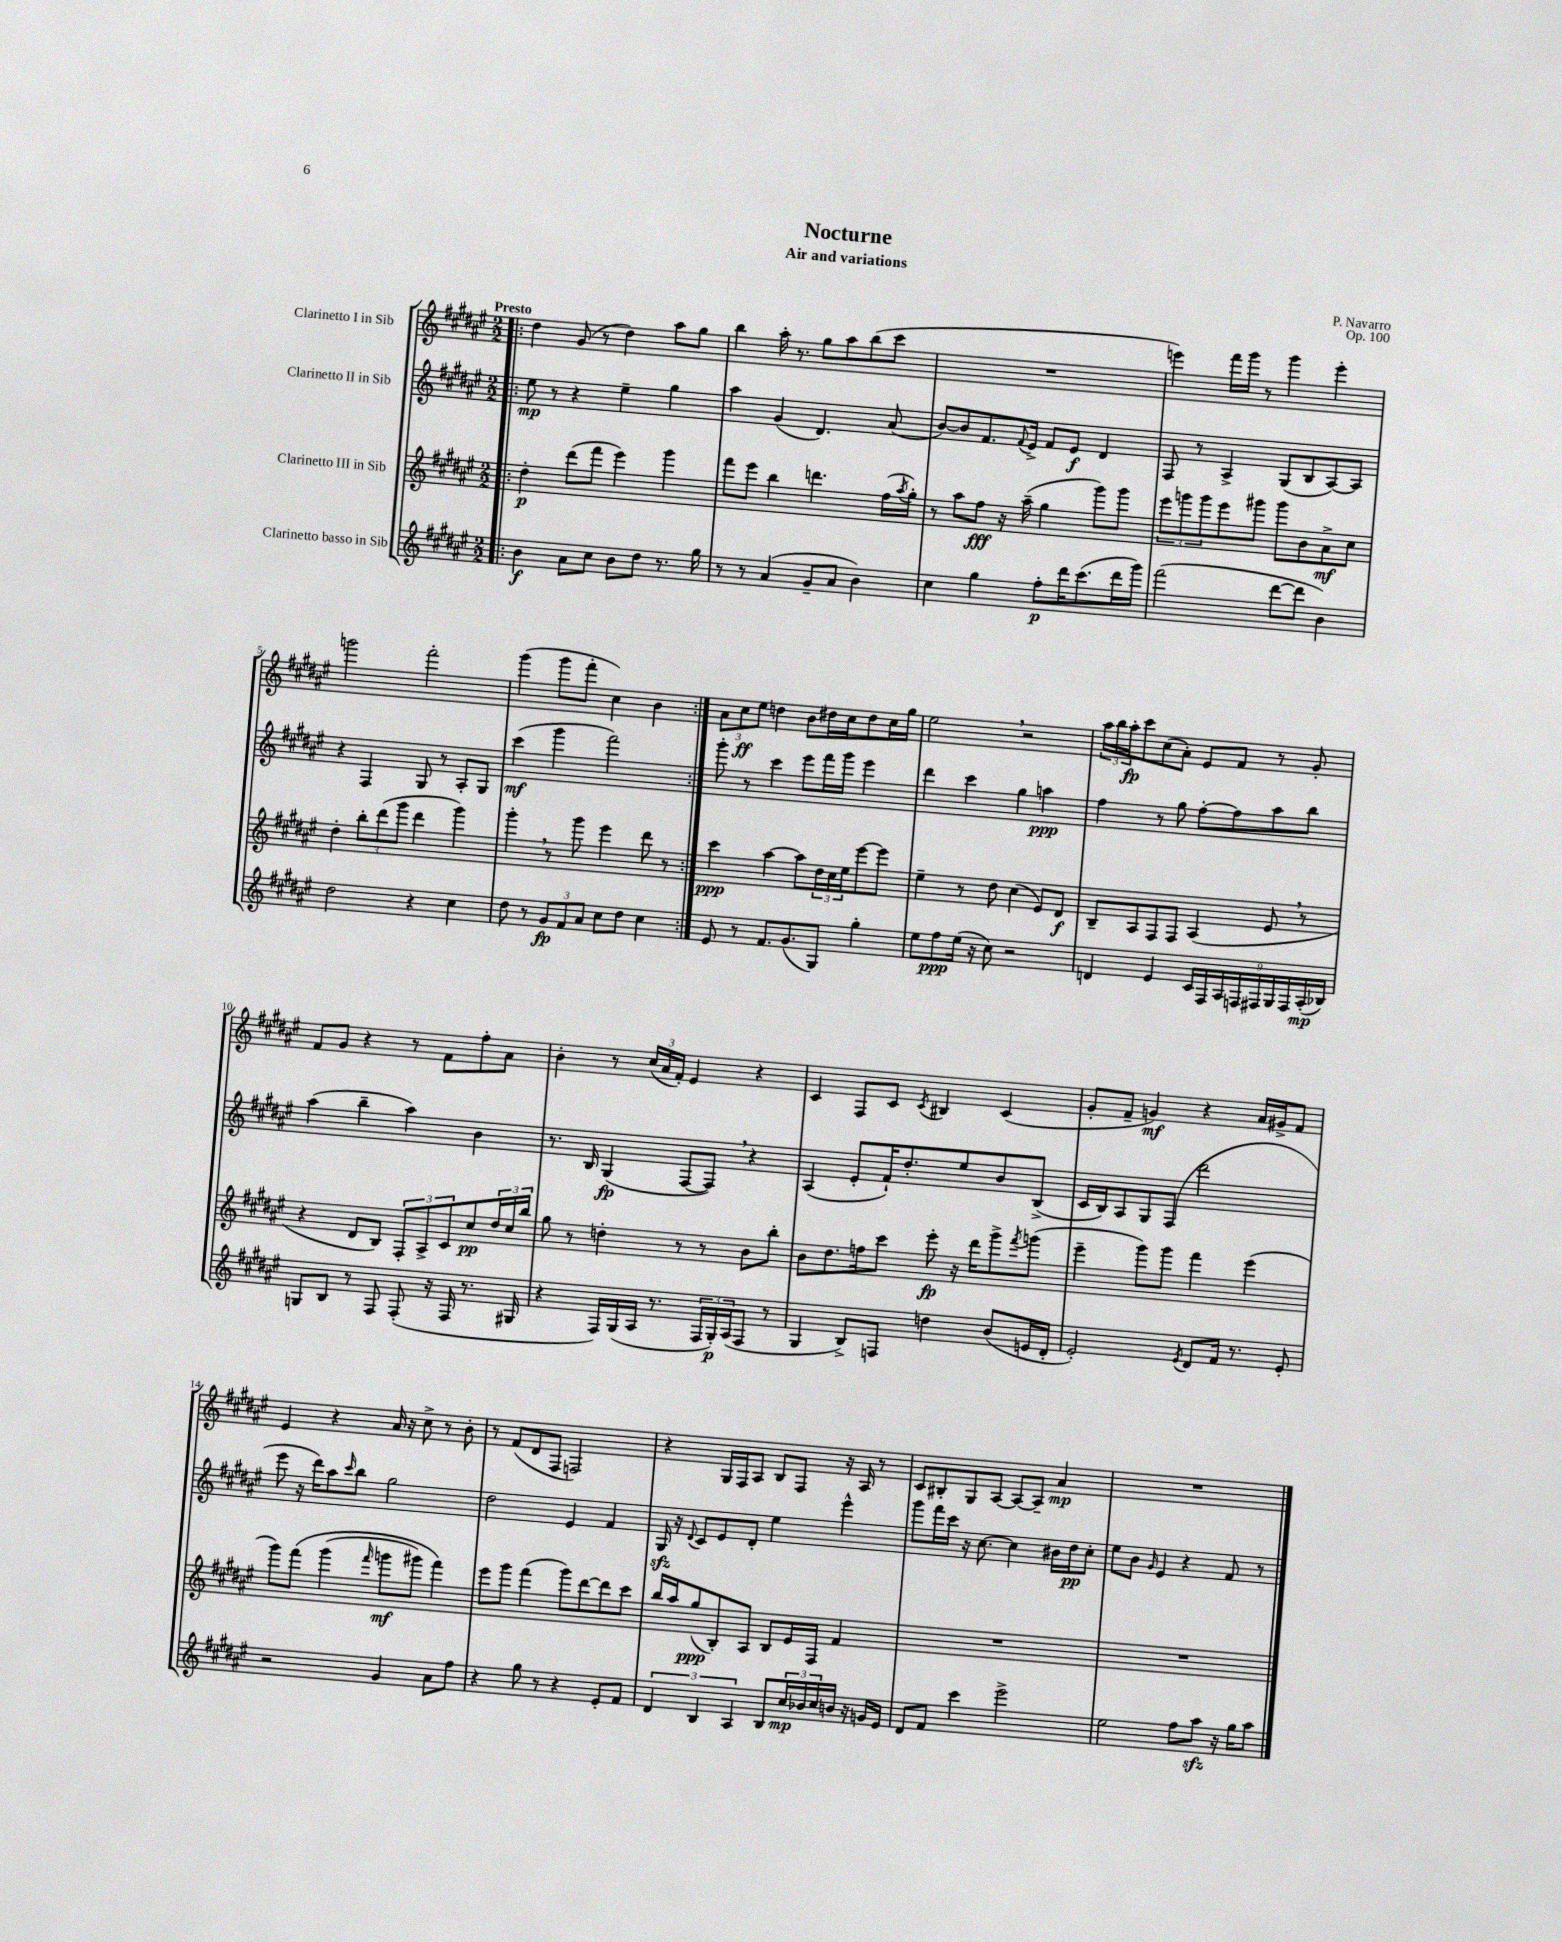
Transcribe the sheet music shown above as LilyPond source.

\header { title = "Nocturne" composer = "P. Navarro" subtitle = "Air and variations" opus = "Op. 100" }
<<
\new StaffGroup <<
\new Staff = "s0" \with { instrumentName = "Clarinetto I in Sib" } {
    \clef treble \key fis \major \numericTimeSignature \time 2/2 \tempo "Presto"
    \repeat volta 2 { \bar ".|:" dis''4 gis'8( r8 dis''4) ais''8 gis''8 |
    b''4 ais''16-. r8. gis''8 ais''8 b''8( cis'''8 |
    R1 |
    e'''4) fis'''16 gis'''16 r8 gis'''4 e'''4-. |
    g'''2 fis'''2-. |
    gis'''4( gis'''8 fis'''8-. cis''4) b'4 | }
    \tuplet 3/2 { ais'8 cis''8\ff eis''8 } d''4 b'8 dis''16 cis''16 dis''8 cis''16 gis''16 |
    eis''2 \breathe r2 |
    \tuplet 3/2 { ais''16 b''16 ais''16-.\fp } cis'''8 cis''8( ais'8-.) eis'8 fis'8 r8 gis'8-. |
    fis'8 gis'8 r4 r8 fis'8 fis''8-. ais'8 |
    b'4-. r8 \tuplet 3/2 { cis''16( ais'16 fis'16-.) } eis'4 r4 |
    cis'4 fis8 cis'8 \acciaccatura { cis'8 } bis4 cis'4( |
    gis'8-. fis'8-- g'4\mf) r4 ais'16 gis'16-> fis'8 |
    eis'4 r4 ais'16 r16 cis''8-> r8 b'8-. |
    r8 fis'8( dis'8 fis8 f2) |
    r4 gis16 fis16 ais8 b8 fis8 r16 ais16 r8 |
    cis'8 bis8-. gis8 ais8~ ais8~ ais8-- ais'4\mp |
    R1 \bar "|." |
}
\new Staff = "s1" \with { instrumentName = "Clarinetto II in Sib" } {
    \clef treble \key fis \major \numericTimeSignature \time 2/2
    \repeat volta 2 { \bar ".|:" eis''8\mp r8 r4 eis''4-- gis''4 |
    ais''4 gis'4( dis'4.) ais'8( |
    b'8~) b'8 fis'8. \appoggiatura { fis'8 } eis'16-> fis'8 eis'8\f dis'4 |
    fis8 r8 ais4-> gis8( b8 ais8~) ais8 |
    r4 fis4 gis8 r8 ais8-. gis8 |
    cis'''4\mf( gis'''4 fis'''2) | }
    gis'''8-. r8 cis'''4 eis'''8 fis'''16 gis'''16 eis'''4 |
    dis'''4 cis'''4 gis''4 a''4\ppp |
    fis''4 r8 gis''8 fis''8~-. fis''8 ais''8 b''8 |
    ais''4( b''4-- ais''4) b'4 |
    r8. b16 gis4\fp( fis8~ fis8) \breathe r4 |
    ais4( eis'8-. fis'16-!) dis''8.-. eis''8 b'8 b8->( |
    cis'16 b16) ais8 gis8 fis8( dis'''2 |
    eis'''8 r16 dis'''16) ais''8 \grace { cis'''16 } b''8 gis''2 |
    dis''2 eis'4 fis'4 |
    gis16\sfz r16 \appoggiatura { dis'8 } cis'8 eis'8 dis'8-. eis''4 eis'''4-^ |
    gis'''8 fis'''16 cis'''16 r16 cis''8.~ cis''4 bis'16 dis''16\pp cis''8-. |
    eis''8 b'8 \grace { gis'16 } eis'4 r4 fis'8 r8 \bar "|." |
}
\new Staff = "s2" \with { instrumentName = "Clarinetto III in Sib" } {
    \clef treble \key fis \major \numericTimeSignature \time 2/2
    \repeat volta 2 { \bar ".|:" dis''4-.\p dis'''8( fis'''8 eis'''4) gis'''4 |
    fis'''8 eis'''8 b''4 d'''4. fis''16( \acciaccatura { ais''8 } gis''16-.) |
    r8 ais''8 fis''8\fff r16 ais''16--( gis''4 gis'''8) gis'''8 |
    \tuplet 3/2 { eis'''8 g'''8 g'''8 } eis'''8 gis'''8 gis'''8 b'8 ais'8->\mf cis''8 |
    dis''4-. \tuplet 3/2 { b''8-. dis'''8( gis'''8 } dis'''4 gis'''4) |
    gis'''4-. \breathe r8 gis'''8 eis'''4 dis'''8 r8 | }
    cis'''4\ppp ais''4~ ais''8 \tuplet 3/2 { dis''16 cis''16 eis''16 } eis'''8~ eis'''8 |
    eis''4-- r8 dis''8 cis''4( eis'8) dis'8\f |
    b8-- ais8 fis8 fis8 ais4( eis'8 \breathe r8 |
    r4 dis'8 b8) \tuplet 3/2 { fis8-. ais8-> cis'8 } cis''8\pp \tuplet 3/2 { dis''16 cis''16 b''16 } |
    gis''8 r8 d''4-. r8 r8 b'8 b''8-. |
    b'8 dis''8. f''16 cis'''8 eis'''8-.\fp r16 dis'''16 gis'''8-> \acciaccatura { fis'''8 } g'''8( |
    eis'''4-- gis'''8) gis'''8 fis'''4 eis'''4( |
    gis'''8) fis'''8\( gis'''4( \grace { fis'''16 } g'''8\mf gis'''8) fis'''4\) |
    eis'''8 gis'''8 fis'''4( gis'''8) dis'''8~ dis'''8 cis'''8 |
    b''16 ais''16 gis''8\ppp( b8-.) ais8 b8 eis'16 fis16 fis'4 |
    R1 |
    R1 \bar "|." |
}
\new Staff = "s3" \with { instrumentName = "Clarinetto basso in Sib" } {
    \clef treble \key fis \major \numericTimeSignature \time 2/2
    \repeat volta 2 { \bar ".|:" b'4\f ais'8 cis''8 b'8 dis''8 r8. gis''16 |
    r8 r8 ais'4( gis'8-- ais'8 b'4) |
    cis''4 gis''4 fis''8-.\p dis'''16 cis'''8.( dis'''16 gis'''16) |
    fis'''2( dis'''8~ dis'''8 b'4) |
    dis''2 r4 cis''4 |
    dis''8 r8 \tuplet 3/2 { gis'8\fp fis'8 ais'8 } cis''8 dis''8 cis''4 | }
    eis'8 r8 fis'8. gis'8.( gis8) gis''4-. |
    eis''8 fis''8\ppp eis''16( r16 cis''8) r2 |
    d'4 eis'4 \tuplet 9/8 { cis'16 fis16 ais16 f16 fis16 gis16 fis16 ais16-.\mp( bes16) } |
    g8 b8 r8 fis8 fis8-.( r16 fis16 r8. gis16 |
    r4 fis16) gis16( ais16 r8. \tuplet 3/2 { fis16 gis16-.\p) ais16( } fis8 r8 |
    gis4 b8->) f8 d''4 b'8( e'16 dis'16-. |
    eis'2-.) \acciaccatura { eis'8 } dis'8 fis'16 r8. eis'8-. |
    r2 gis'4 ais'8 fis''8 |
    r4 gis''8 r8 r4 eis'8-. fis'8 |
    \tuplet 3/2 { dis'4 b4 ais4 } b8 \tuplet 3/2 { cis''16\mp bes'16 cis''16 } b'16 r16 g'16 eis'16 |
    dis'8 fis'8 cis'''4 eis'''2-> |
    eis''2 fis''8 ais''8\sfz r16 gis''16 ais''8 \bar "|." |
}
>>
>>
